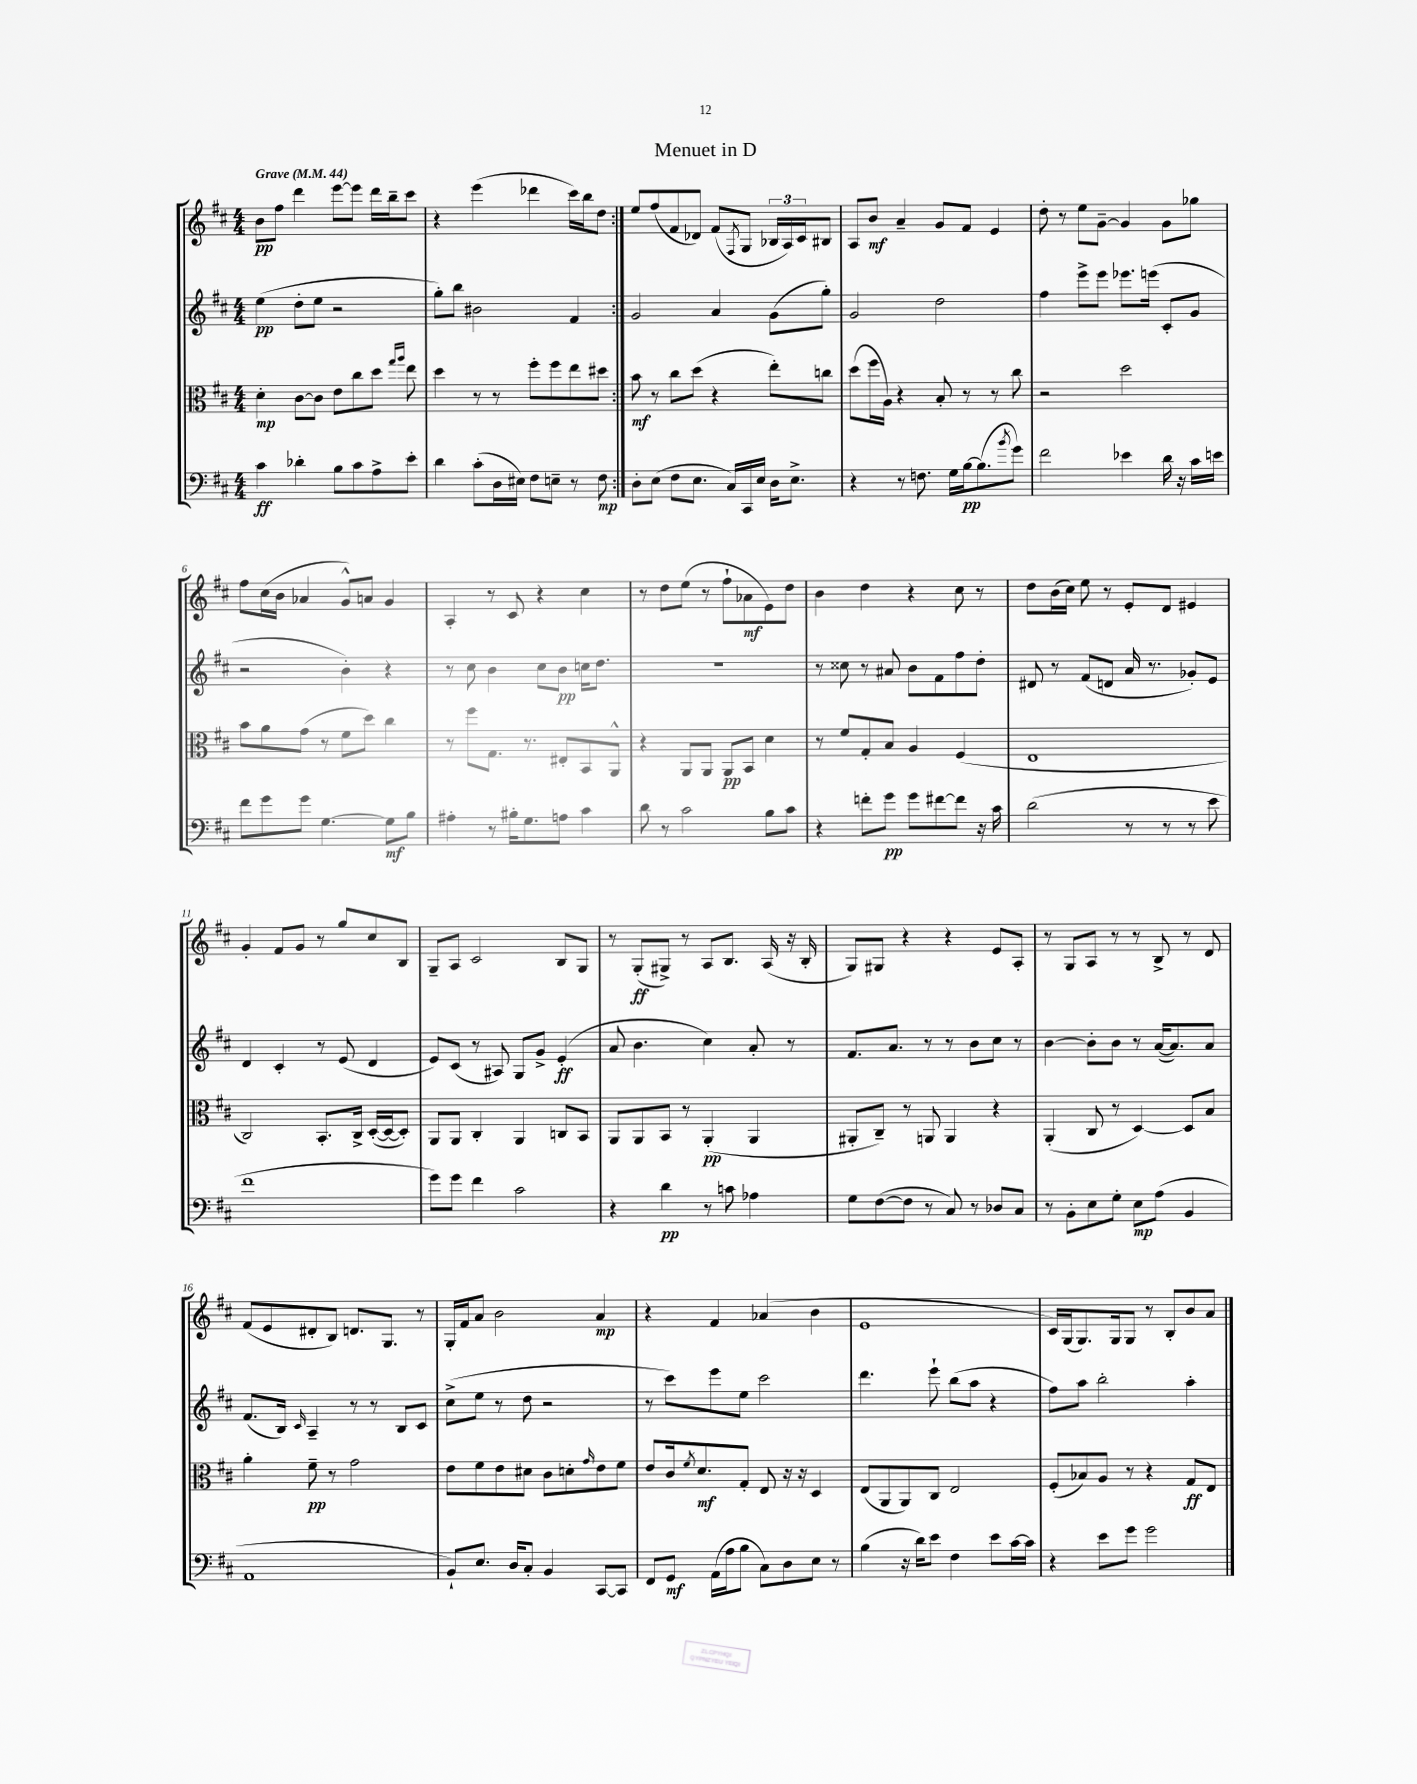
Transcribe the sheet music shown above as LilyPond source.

\header { title = "Menuet in D" }
<<
\new StaffGroup <<
\new Staff = "s0" {
    \clef treble \key d \major \numericTimeSignature \time 4/4 \tempo "Grave" 4 = 44
    \repeat volta 2 { b'8\pp fis''8 d'''4 e'''8~ e'''8 d'''16 b''16-- cis'''8 |
    r4 e'''4( des'''4 cis'''16) b''16 d''8 | }
    e''8 fis''8( fis'8 des'8) fis'8( \acciaccatura { fis8 } g8 \tuplet 3/2 { bes16 a16) cis'16 } bis8 |
    a8 b'8\mf a'4-- g'8 fis'8 e'4 |
    d''8-. r8 e''8 g'8~-- g'4 g'8 ges''8 |
    fis''8 cis''16( b'16 aes'4 g'8-^) a'8 g'4 |
    a4-. r8 cis'8 r4 cis''4 |
    r8 d''8 e''8( r8 fis''8-! aes'8\mf e'8) d''8 |
    b'4 d''4 r4 cis''8 r8 |
    d''8 b'16( cis''16) e''8 r8 e'8-. d'8 eis'4 |
    g'4-. fis'8 g'8 r8 g''8 cis''8 b8 |
    g8-- a8 cis'2 b8 g8 |
    r8 g8-.\ff( gis8->) r8 a8 b8. a16( r16 b16-. |
    g8) gis8 r4 r4 e'8 a8-. |
    r8 g8 a8 r8 r8 b8-> r8 d'8 |
    fis'8( e'8 dis'8-. b8) d'8. g8. r8 |
    g16-. fis'16 a'8 b'2 a'4\mp |
    r4 fis'4 aes'4( b'4 |
    e'1 |
    cis'16) g16( g8.) g16 g8 r8 b8-. b'8 a'8 \bar "|." |
}
\new Staff = "s1" {
    \clef treble \key d \major \numericTimeSignature \time 4/4
    \repeat volta 2 { e''4\pp( d''8-. e''8 r2 |
    g''8-.) b''8 bis'2 fis'4 | }
    g'2 a'4 g'8( g''8-.) |
    g'2 d''2 |
    fis''4 e'''8-> e'''8 ees'''8. e'''16( cis'8-. g'8 |
    r2 b'4-.) r4 |
    r8 cis''8 b'4 cis''8 b'8\pp c''16 d''8. |
    R1 |
    r8 cisis''8 r8 ais'8 b'8 fis'8 fis''8 d''8-. |
    dis'8 r8 fis'8( d'8 a'16 r8. ges'8-.) e'8 |
    d'4 cis'4-. r8 e'8( d'4 |
    e'8) cis'8( r8 ais8) g8 g'8-> e'4-.\ff( |
    a'8 b'4. cis''4) a'8-. r8 |
    fis'8. a'8. r8 r8 b'8 cis''8 r8 |
    b'4~ b'8-. b'8 r8 a'16~( a'8.) a'8 |
    fis'8.( b16) \grace { cis'16 } a4-- r8 r8 b8 cis'8 |
    cis''8->( e''8 r8 d''8 r2 |
    r8 cis'''8) e'''8 e''8 cis'''2 |
    d'''4. e'''8-! b''8( a''8 r4 |
    fis''8) a''8 b''2-. a''4-. \bar "|." |
}
\new Staff = "s2" {
    \clef alto \key d \major \numericTimeSignature \time 4/4
    \repeat volta 2 { d'4-.\mp cis'8~ cis'8 e'8 cis''8 d''8 \grace { g''16 a''16 } e''8 |
    d''4 r8 r8 fis''8-. fis''8 e''8 dis''8 | }
    b'8\mf r8 cis''8 d''8( r4 e''8-.) c''8 |
    d''8( fis''16 a16) r4 b8-. r8 r8 cis''8 |
    r2 d''2 |
    b'8 a'8 g'8( r8 fis'8 d''8) cis''4 |
    r8 fis''8 g8. r8. eis8-. b,8 a,8-^ |
    r4 a,8 a,8 a,8\pp b,8 d'4 |
    r8 fis'8 g8-. b8 a4 fis4( |
    e1 |
    cis2) b,8.-. cis16-> d16~-.( d16~ d8-.) |
    a,8 a,8 cis4-. a,4 c8 b,8 |
    a,8 a,8 b,8 r8 a,4-.\pp( a,4 |
    ais,8-. cis8--) r8 a,8 a,4 r4 |
    a,4-.( cis8 r8 d4~) d8 b8 |
    a'4-. fis'8--\pp r8 g'2 |
    e'8 fis'8 e'8 dis'8 cis'8 d'8-. \grace { g'16 } e'8 fis'8 |
    e'8 cis'16 \acciaccatura { fis'8 } d'8.\mf g8-. e8 r16 r16 d4 |
    e8( a,8 a,8) cis8 e2 |
    fis8-.( bes8) a8 r8 r4 g8\ff e8 \bar "|." |
}
\new Staff = "s3" {
    \clef bass \key d \major \numericTimeSignature \time 4/4
    \repeat volta 2 { cis'4\ff des'4-. b8 cis'8 a8-> e'8-. |
    d'4 cis'8-.( d16 eis16) fis8 e8-- r8 fis8\mp | }
    d8-. e8( fis8 e8. cis16) cis,16 e16 d16 e8.-> |
    r4 r8 f8. g16 b16~\pp b8.( \acciaccatura { b'8 } g'8) |
    fis'2 ees'4 d'16 r16 cis'16 e'16 |
    fis'8 g'8 g'8 g4.~ g8\mf b8 |
    ais4-. r8 bis16-. g8. a8 cis'4 |
    d'8 r8 cis'2 b8 cis'8 |
    r4 f'8-. g'8\pp g'8 fis'8~ fis'8 r16 cis'16 |
    d'2( r8 r8 r8 e'8 |
    fis'1 |
    g'8) g'8 fis'4 cis'2 |
    r4 d'4\pp r8 c'8 aes4 |
    g8 fis8~( fis8 r8 cis8) r8 des8 cis8 |
    r8 b,8-. e8 g8-. e8\mp a8( b,4 |
    a,1 |
    b,8-!) e8. d16 cis8-. b,4 cis,8~ cis,8 |
    fis,8 g,8\mf a,16( a16 b8 cis8) d8 e8 r8 |
    b4( r16 d'16) e'8 fis4 e'8 cis'16~ cis'16 |
    r4 e'8 g'8 g'2 \bar "|." |
}
>>
>>
